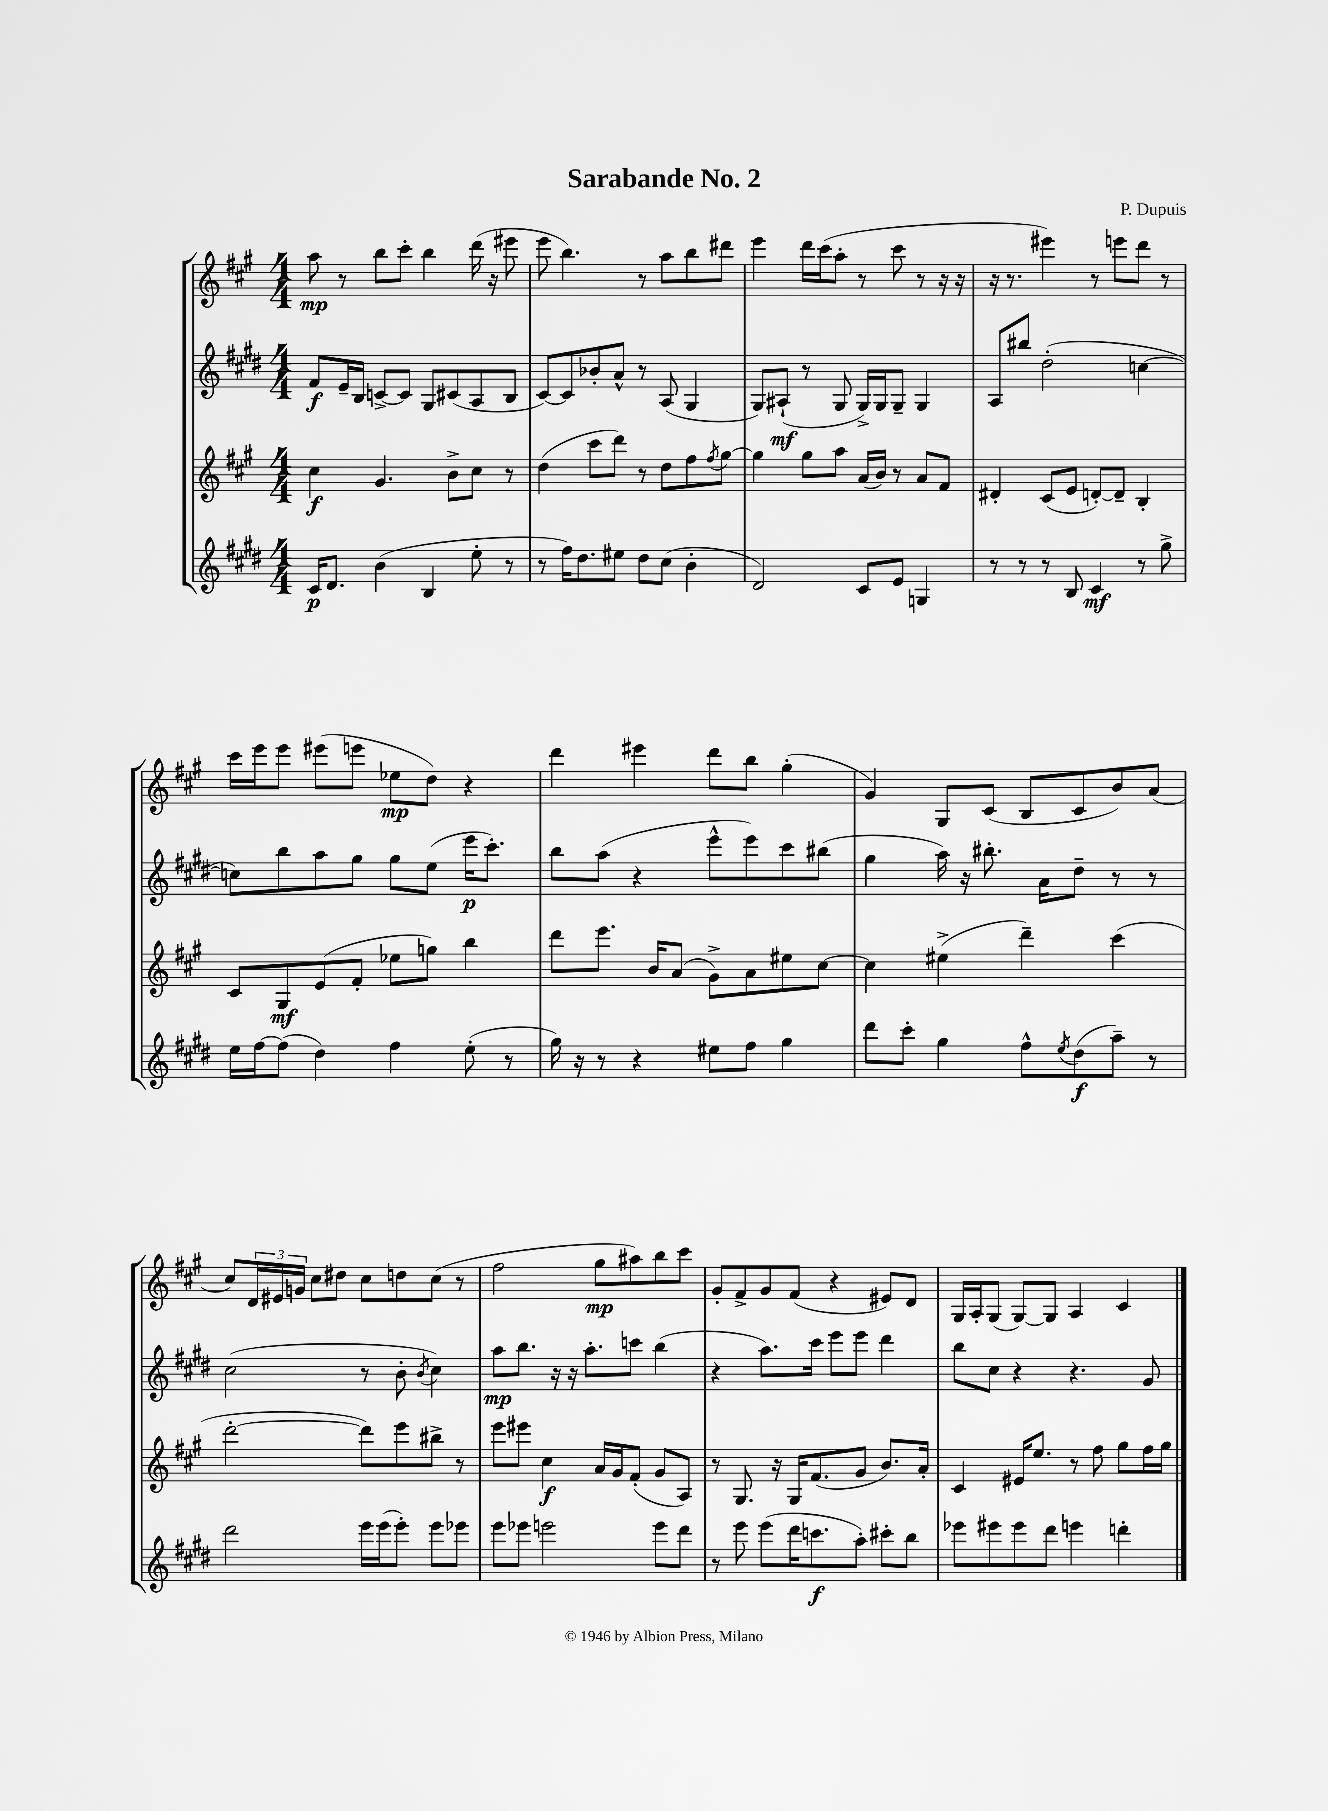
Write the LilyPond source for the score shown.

\header { title = "Sarabande No. 2" composer = "P. Dupuis" }
<<
\new StaffGroup <<
\new Staff = "s0" {
    \clef treble \key a \major \numericTimeSignature \time 4/4
    a''8\mp r8 b''8 cis'''8-. b''4 d'''16( r16 eis'''8 |
    e'''8 b''4.) r8 a''8 b''8 dis'''8 |
    e'''4 d'''16 cis'''16( a''8-. r8 cis'''8 r8 r16 r16 |
    r16 r8. eis'''4) r8 e'''8 d'''8 r8 |
    cis'''16 e'''16 e'''8 eis'''8( e'''8 ees''8\mp d''8) r4 |
    d'''4 eis'''4 d'''8 b''8 gis''4-.( |
    gis'4) gis8 cis'8( b8 cis'8 b'8) a'8( |
    cis''8) \tuplet 3/2 { d'16 eis'16 g'16 } cis''8 dis''8 cis''8 d''8 cis''8( r8 |
    fis''2 gis''8\mp ais''8) b''8 cis'''8 |
    gis'8-. fis'8-> gis'8 fis'8( r4 eis'8) d'8 |
    gis16 a16-. gis8( gis8~) gis8 a4 cis'4 \bar "|." |
}
\new Staff = "s1" {
    \clef treble \key e \major \numericTimeSignature \time 4/4
    fis'8\f e'16-- b16 c'8~-> c'8 gis8 cis'8( a8 b8 |
    cis'8~) cis'8 bes'8-. a'8-^ r8 a8( gis4 |
    gis8) ais8-!\mf( r8 gis8 gis16->) gis16 gis8-- gis4 |
    a8 bis''8 dis''2-.( c''4~ |
    c''8) b''8 a''8 gis''8 gis''8 e''8( e'''16\p cis'''8.-.) |
    b''8 a''8( r4 e'''8-^ e'''8) cis'''8 bis''8( |
    gis''4 a''16) r16 bis''8.-. a'16 dis''8-- r8 r8 |
    cis''2( r8 b'8-. \acciaccatura { b'8 } cis''4) |
    a''8\mp b''8. r16 r16 a''8.-. c'''8 b''4( |
    r4 a''8.) cis'''16 e'''8 e'''8 dis'''4 |
    b''8 cis''8 r4 r4. gis'8 \bar "|." |
}
\new Staff = "s2" {
    \clef treble \key a \major \numericTimeSignature \time 4/4
    cis''4\f gis'4. b'8-> cis''8 r8 |
    d''4( cis'''8 d'''8) r8 d''8 fis''8 \acciaccatura { fis''8 } gis''8~ |
    gis''4 gis''8 a''8 a'16( b'16) r8 a'8 fis'8 |
    dis'4-. cis'8( e'8 d'8~-.) d'8-- b4-. |
    cis'8 gis8\mf e'8( fis'8-. ees''8 g''8) b''4 |
    d'''8 e'''8. b'16 a'8( gis'8->) a'8 eis''8 cis''8~ |
    cis''4 eis''4->( d'''4--) cis'''4( |
    d'''2~-. d'''8) e'''8 bis''8-> r8 |
    e'''8 eis'''8 cis''4\f a'16 gis'16 fis'8-.( gis'8 a8) |
    r8 gis8. r16 gis16 fis'8.( gis'8 b'8.) a'16-. |
    cis'4 eis'16 e''8. r8 fis''8 gis''8 fis''16 gis''16 \bar "|." |
}
\new Staff = "s3" {
    \clef treble \key e \major \numericTimeSignature \time 4/4
    cis'16\p dis'8. b'4( b4 e''8-. r8 |
    r8 fis''16) dis''8. eis''8 dis''8 cis''8( b'4-. |
    dis'2) cis'8 e'8 g4 |
    r8 r8 r8 b8 cis'4\mf r8 gis''8-> |
    e''16 fis''16~ fis''8( dis''4) fis''4 e''8-.( r8 |
    gis''16) r16 r8 r4 eis''8 fis''8 gis''4 |
    dis'''8 cis'''8-. gis''4 fis''8-^ \acciaccatura { e''8 } dis''8\f( a''8--) r8 |
    dis'''2 e'''16 e'''16( e'''8-.) e'''8 ees'''8 |
    e'''8 ees'''8 e'''2 e'''8 dis'''8 |
    r8 e'''8 e'''8( dis'''16 c'''8.\f a''8-.) cis'''8-. b''8 |
    ees'''8 eis'''8 eis'''8 dis'''8 e'''4 d'''4-. \bar "|." |
}
>>
>>
\layout { \context { \Score \remove "Bar_number_engraver" } }
